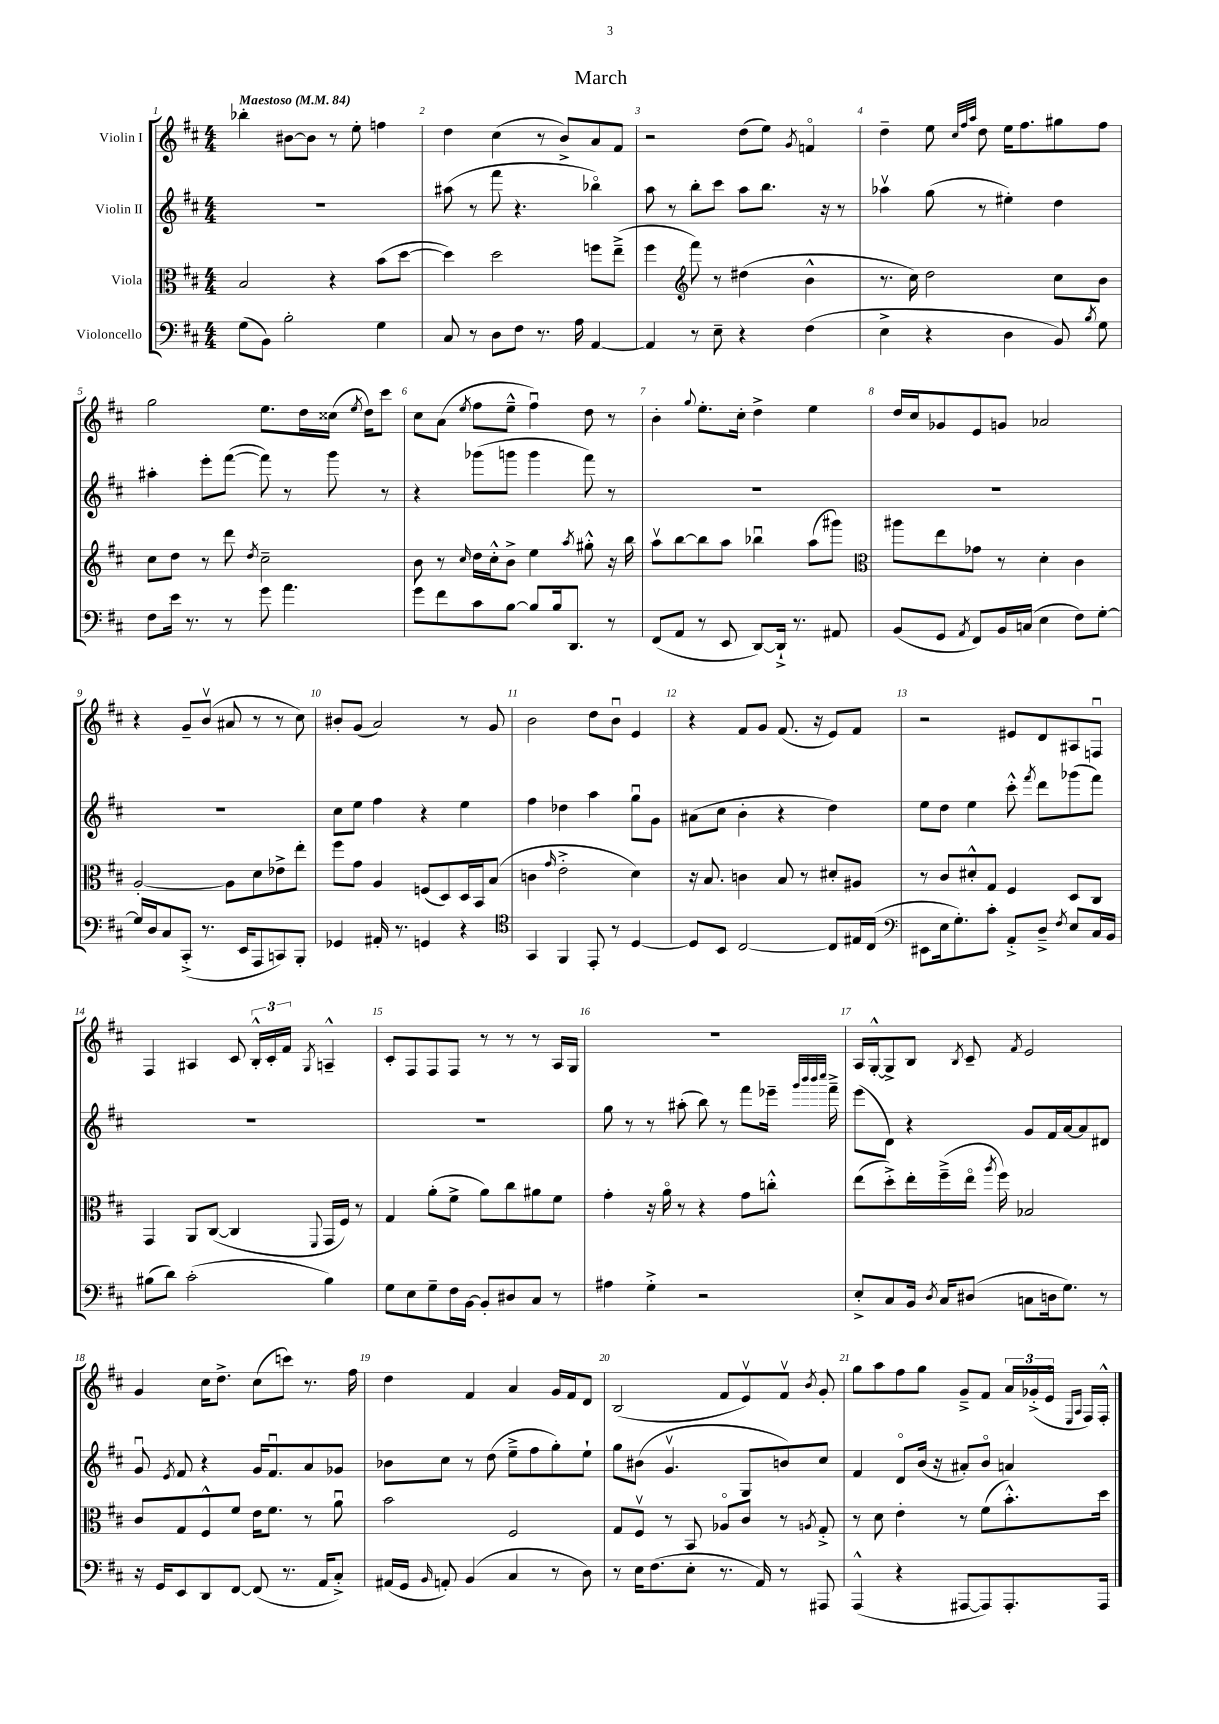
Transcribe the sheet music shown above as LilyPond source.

\header { title = "March" }
<<
\new StaffGroup <<
\new Staff = "s0" \with { instrumentName = "Violin I" } {
    \clef treble \key d \major \numericTimeSignature \time 4/4 \tempo "Maestoso" 4 = 84
    \autoBeamOff bes''4-. bis'8[~ bis'8] r8 e''8-. f''4 |
    d''4 cis''4( r8 b'8[->) a'8 fis'8] |
    r2 d''8[( e''8]) \acciaccatura { g'8 } f'4\flageolet |
    d''4-- e''8 \grace { cis''32[ fis''32 a''32] } d''8 e''16[ fis''8. gis''8 fis''8] |
    g''2 e''8.[ d''16 cisis''16]( \acciaccatura { e''8 } d''16[) cis'''8] |
    cis''8[ a'8]( \acciaccatura { e''8 } fis''8[ e''8]---^ fis''4\downbow) d''8 r8 |
    b'4-. \appoggiatura { g''8 } e''8.[-. cis''16]-. d''4-> e''4 |
    d''16[ cis''16 ges'8 e'8 g'8] aes'2 |
    r4 g'8[-- b'8]\upbow( ais'8 r8 r8 cis''8) |
    bis'8[-. g'8]( a'2) r8 g'8 |
    b'2 d''8[ b'8]\downbow e'4 |
    r4 fis'8[ g'8] fis'8.( r16 e'8[) fis'8] |
    r2 eis'8[ d'8 ais8 f8]\downbow |
    fis4 ais4 cis'8 \tuplet 3/2 { b16[-.-^ cis'16-. fis'16] } \acciaccatura { g8 } a4---^ |
    cis'8[-. fis8 fis8 fis8] r8 r8 r8 a16[ g16] |
    R1 |
    a16[ g16~-.-^ g8-> b8] \acciaccatura { b8 } cis'8-- \acciaccatura { fis'8 } e'2 |
    g'4 cis''16[ d''8.]-> cis''8[( c'''8]) r8. fis''16 |
    d''4 fis'4 a'4 g'16[ fis'16 d'8] |
    b2( fis'8[ e'8\upbow) fis'8]\upbow \acciaccatura { b'8 } g'8-. |
    g''8[ a''8 fis''8 g''8] g'8[---> fis'8] \tuplet 3/2 { a'16[ ges'16-.->( e'16]\flageolet } \grace { e16[ a16] } fis16[) fis16]-.-^ \bar "|." |
}
\new Staff = "s1" \with { instrumentName = "Violin II" } {
    \clef treble \key d \major \numericTimeSignature \time 4/4
    \autoBeamOff R1 |
    ais''8( r8 fis'''8 r4. bes''4\flageolet) |
    a''8 r8 b''8[-. cis'''8] a''8[ b''8.] r16 r8 |
    aes''4\upbow g''8( r8 eis''4-.) d''4 |
    ais''4-. e'''8[-. fis'''8]~( fis'''8) r8 g'''8 r8 |
    r4 ges'''8[( g'''8] g'''4 fis'''8) r8 |
    R1 |
    R1 |
    R1 |
    cis''8[ e''8] fis''4 r4 e''4 |
    fis''4 des''4 a''4 g''8[\downbow g'8] |
    ais'8[( cis''8] b'4-. r4 d''4) |
    e''8[ d''8] e''4 cis'''8-.-^ \acciaccatura { fis'''8 } d'''8[ ges'''8( fis'''8]) |
    R1 |
    R1 |
    g''8 r8 r8 ais''8-.( b''8) r8 fis'''8[ ees'''16]-- \grace { g'''32[ b'''32 b'''32 cis''''32] } fis'''16---> |
    e'''8[( d'8]) r4 g'8[ fis'16 a'16~ a'8 dis'8] |
    g'8\downbow \acciaccatura { e'8 } fis'8 r4 g'16[ fis'8.\downbow a'8 ges'8] |
    bes'8[ cis''8] r8 d''8( e''8[---> fis''8 g''8-.) e''8]-! |
    g''8[ bis'8]( g'4.\upbow g8[ b'8) cis''8] |
    fis'4 d'8[\flageolet b'16]( r16 ais'8[-.) b'8]\flageolet a'4 \bar "|." |
}
\new Staff = "s2" \with { instrumentName = "Viola" } {
    \clef alto \key d \major \numericTimeSignature \time 4/4
    \autoBeamOff b2 r4 b'8[( d''8]~ |
    d''4) d''2 f''8[ e''8]--->( |
    fis''4 \clef treble fis'''8) r8 dis''4( b'4-^ |
    r8. cis''16) d''2 cis''8[ b'8] |
    cis''8[ d''8] r8 d'''8 \acciaccatura { d''8 } cis''2-- |
    b'8 r8 \grace { cis''16 } d''16[ cis''16-.-^ b'8]-> e''4 \acciaccatura { a''8 } gis''8-.-^ r16 b''16 |
    a''8[\upbow b''8~ b''8 a''8] bes''4\downbow a''8[( gis'''8]) |
    \clef alto ais''8[ e''8 ges'8] r8 d'4-. cis'4 |
    a2~-. a8[ d'8 ees'8-> e''8]-. |
    fis''8[ g'8] a4 f8[( d8) d16 b,16 b8]( |
    c'4 \grace { g'16 } e'2-.-> d'4) |
    r16 b8. c'4 b8 r8 dis'8[-. ais8] |
    r8 cis'8[ dis'8-.-^ g8] fis4 d8[ cis8] |
    g,4 a,8[ cis8]~( cis4 \appoggiatura { fis,8 } g,16[ fis16]) r8 |
    g4 a'8[-.( fis'8]-> a'8[) cis''8 ais'8 fis'8] |
    g'4-. r16 a'16\flageolet r8 r4 g'8[ c''8]-.-^ |
    e''8[( d''8-.->) e''16-. fis''16--->( e''16]\flageolet \acciaccatura { a''8 } fis''16) bes2 |
    cis'8[ g8 fis8-^ fis'8] e'16[ fis'8.] r8 a'8\downbow |
    b'2 fis2 |
    g8[ fis8]\upbow r8 b,8 aes8[\flageolet cis'8] r8 \acciaccatura { a8 } g8-.-> |
    r8 d'8 e'4-. r8 fis'8[( b'8.-.-^) d''16] \bar "|." |
}
\new Staff = "s3" \with { instrumentName = "Violoncello" } {
    \clef bass \key d \major \numericTimeSignature \time 4/4
    \autoBeamOff g8[( b,8]) b2-. g4 |
    cis8 r8 d8[ fis8] r8. a16 a,4~ |
    a,4 r8 e8-- r4 fis4( |
    e4-> r4 d4 b,8) \acciaccatura { b8 } g8 |
    fis8[ e'16] r8. r8 g'8 a'4. |
    g'8[ fis'8 cis'8 b8]~ b8[ b16 d,8.] r8 |
    fis,8[( a,8] r8 e,8 d,8[~) d,16]-!-> r8. ais,8 |
    b,8[( g,8] \acciaccatura { a,8 } fis,8[) b,16 c16]( e4 fis8[) g8]~-. |
    g16[ d16 cis8 cis,8]-.->( r8. e,16[ a,,8 c,8) b,,8]-. |
    ges,4 ais,16-. r8. g,4 r4 |
    \clef tenor g,4 fis,4 e,8-. r8 d4~ |
    d8[ b,8] cis2~ cis8[ eis16 cis16]( |
    \clef bass eis,8[ e16 g8.-.) cis'8]-. a,8[-.-> d8]---> \acciaccatura { fis8 } e8[ cis16 b,16] |
    bis8[( d'8]) cis'2-.( bis4) |
    g8[ e8 g8-- fis16 b,16]~ b,8[-. dis8 cis8] r8 |
    ais4 g4-.-> r2 |
    e8[-.-> cis8 b,16] \acciaccatura { d8 } cis16[ dis8]( c8[ d16 g8.]) r8 |
    r16 g,16[ e,8 d,8 fis,8]~ fis,8( r8. a,16[ cis8]-.->) |
    ais,16[( g,16] \grace { b,16 } a,8-.) b,4( cis4 r8 d8) |
    r8 e16[ fis8.( e8]-. r8. a,16) r8 ais,,8 |
    a,,4-^( r4 ais,,8[~ ais,,8) ais,,8.-. ais,,16] \bar "|." |
}
>>
>>
\layout { \context { \Score \override BarNumber.break-visibility = ##(#f #t #t) barNumberVisibility = #all-bar-numbers-visible } }
